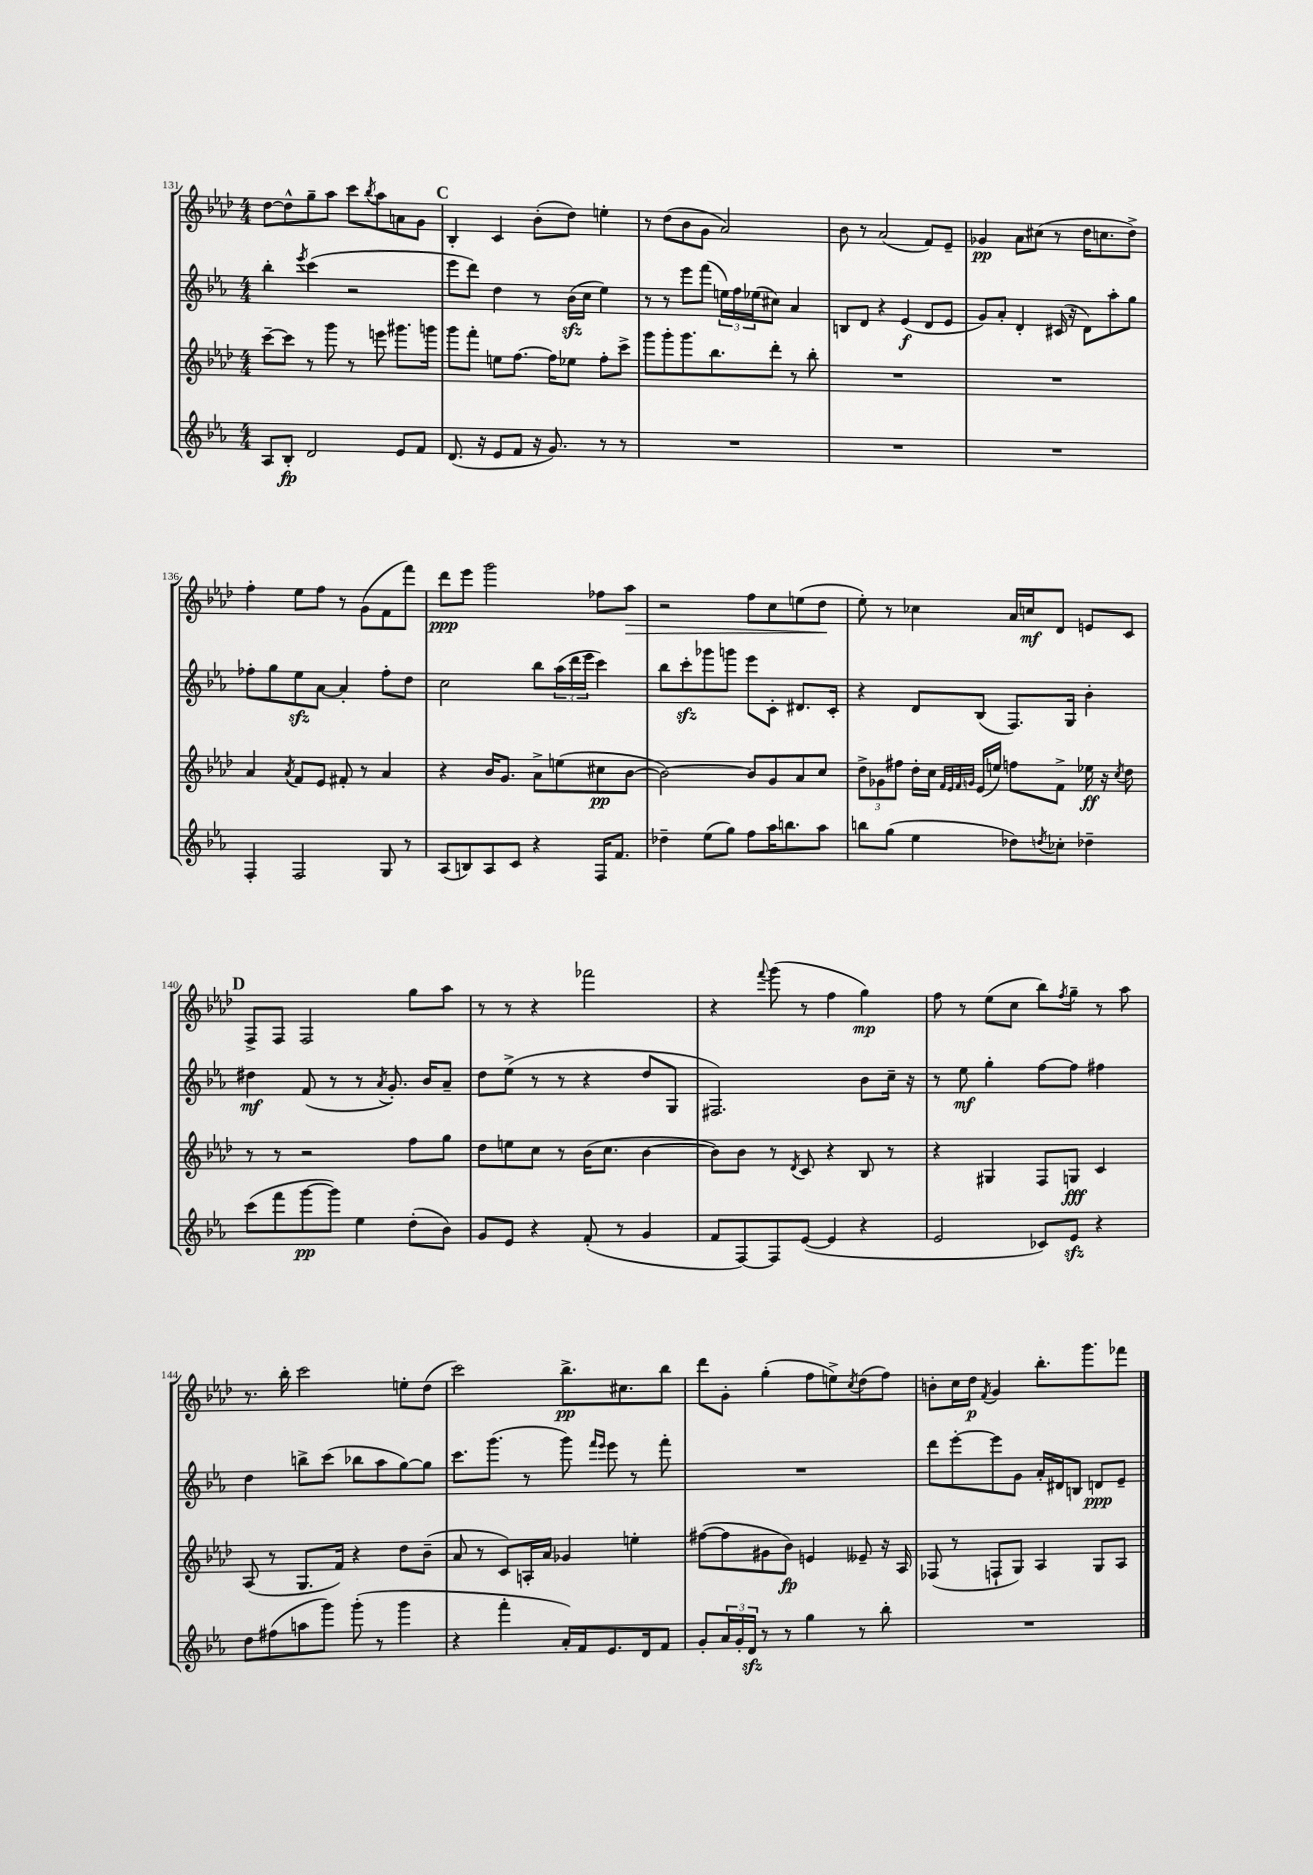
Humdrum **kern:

**kern	**dynam	**kern	**dynam	**kern	**dynam	**kern	**dynam
*part4	*part4	*part3	*part3	*part2	*part2	*part1	*part1
*staff4	*staff4	*staff3	*staff3	*staff2	*staff2	*staff1	*staff1
*clefG2	*	*clefG2	*	*clefG2	*	*clefG2	*
*k[b-e-a-]	*	*k[b-e-a-d-]	*	*k[b-e-a-]	*	*k[b-e-a-d-]	*
*M4/4	*	*M4/4	*	*M4/4	*	*M4/4	*
=131	=131	=131	=131	=131	=131	=131	=131
8A-/L	.	[8ccc~\L	.	4bb-'\	.	[8dd-\L	.
8B-'/J	fp	8ccc\J]	.	.	.	8dd-^^\]	.
.	.	.	.	8qeee-/	.	.	.
2d/	.	8r	.	(4ccc\	.	8gg~\	.
.	.	8ggg\	.	.	.	8aa-\J	.
.	.	8r	.	2r	.	8ccc\L	.
.	.	.	.	.	.	8qbb-/	.
.	.	8eeen\	.	.	.	8aa-\	.
8e-/L	.	8.ggg#X\L	.	.	.	8an\	.
8f/J	.	.	.	.	.	8g\J	.
.	.	16gggn\Jk	.	.	.	.	.
!!LO:REH:place=s1:t=C
=132	=132	=132	=132	=132	=132	=132	=132
(8.d/	.	8ggg\L	.	8eee-\L	.	4B-'/	.
.	.	8fff'\J	.	8ddd\J)	.	.	.
16r	.	.	.	.	.	.	.
8e-/L	.	8een\L	.	4dd\	.	4c/	.
8f/J	.	[8.ff\J	.	.	.	.	.
16r	.	.	.	8r	.	(8b-'\L	.
8.g/)	.	16ff\KL]	.	.	.	.	.
.	.	8ee-X\J	.	(16b-zz\LL	.	8dd-\J)	.
.	.	.	.	16cc\JJ	.	.	.
8r	.	8ff'\L	.	4ee-\)	.	4een'\	.
8r	.	8ccc^\J	.	.	.	.	.
=133	=133	=133	=133	=133	=133	=133	=133
1r	.	8ggg\L	.	8r	.	8r	.
.	.	8ggg'\	.	8r	.	(8dd-\L	.
.	.	8.ggg\	.	8eee-\L	.	8b-\	.
.	.	.	.	(8fff\J	.	8g\J	.
.	.	8.bb-\	.	.	.	.	.
.	.	.	.	24een\LL)	.	2a-/)	.
.	.	.	.	24ff\	.	.	.
.	.	.	.	(24ee-X\J	.	.	.
.	.	8ddd-'\J	.	8cc#X\J)	.	.	.
.	.	8r	.	4a-/	.	.	.
.	.	8bb-'\	.	.	.	.	.
=134	=134	=134	=134	=134	=134	=134	=134
1r	.	1r	.	8Bn/L	.	8b-\	.
.	.	.	.	8d/J	.	8r	.
.	.	.	.	4r	.	(2a-/	.
.	.	.	.	(4e-/	f	.	.
.	.	.	.	8d/L	.	8f/L)	.
.	.	.	.	8e-/J	.	8e-~/J	.
=135	=135	=135	=135	=135	=135	=135	=135
1r	.	1r	.	8g/L)	.	4g-X/	pp
.	.	.	.	8a-'/J	.	.	.
.	.	.	.	4d'/	.	8a-\L	.
.	.	.	.	.	.	(8cc#X\J	.
.	.	.	.	(16c#X/	.	8r	.
.	.	.	.	16r	.	.	.
.	.	.	.	8d\L)	.	16dd-\KL	.
.	.	.	.	.	.	8.ccn\	.
.	.	.	.	8aa-'\	.	.	.
.	.	.	.	8gg\J	.	8dd-^\J)	.
!!LO:LB:g=z
=136	=136	=136	=136	=136	=136	=136	=136
4F'/	.	4a-/	.	8ff-X'\L	.	4ff'\	.
.	.	.	.	8gg\	.	.	.
.	.	8qa-/	.	.	.	.	.
2F/	.	8f/L	.	8ee-zz\	.	8ee-\L	.
.	.	8e-/J	.	[8a-\J	.	8ff\J	.
.	.	8f#X'/	.	4a-'/]	.	8r	.
.	.	8r	.	.	.	(8g\L	.
8G/	.	4a-/	.	8ff-'\L	.	8f\	.
8r	.	.	.	8dd\J	.	8fff\J)	.
=137	=137	=137	=137	=137	=137	=137	=137
(8A-/L	.	4r	.	2cc\	.	8ddd-\L	ppp
8Bn/)	.	.	.	.	.	8eee-\J	.
8A-/	.	16b-/KL	.	.	.	2ggg\	.
.	.	8.g/J	.	.	.	.	.
8c/J	.	.	.	.	.	.	.
4r	.	8a-^\L	.	8bb-\L	.	.	.
.	.	(8een\	.	(24aa-\L	.	.	.
.	.	.	.	24ddd\	.	.	.
.	.	.	.	24eee-\JJ	.	.	.
16F/KL	.	8cc#X\	pp	4ccc\)	.	8ff-X\L	.
8.f/J	.	.	.	.	.	.	.
!	!	!	!	!	!	!	!LO:HP:b
.	.	[8b-\J	.	.	.	8aa-\J	>
=138	=138	=138	=138	=138	=138	=138	=138
4dd-X~\	.	2b-\_)	.	8bb-\L	.	2r	.
.	.	.	.	8ccczz'\	.	.	.
(8ee-\L	.	.	.	8ggg-X\	.	.	.
8gg\J)	.	.	.	8gggn\J	.	.	.
8ff\L	.	8b-/L]	.	8eee-\L	.	8ff\L	.
16aa-\K	.	8g/	.	8c'\J	.	8cc\	.
8.bbn\	.	.	.	.	.	.	.
.	.	8a-/	.	8.d#X/L	.	(8een\	.
8aa-\J	.	8cc/J	.	.	.	8dd-\J	.
.	.	.	.	16c'/Jk	.	.	.
.	.	.	.	.	.	.	]
=139	=139	=139	=139	=139	=139	=139	=139
8bbn\L	.	12dd-^\L	.	4r	.	8ee-'\)	.
.	.	12g-X\	.	.	.	.	.
(8gg\J	.	.	.	.	.	8r	.
.	.	12ff#X\J	.	.	.	.	.
4ee-\	.	16dd-'\LL	.	8d/L	.	4cc-X\	.
.	.	16cc\JJ	.	.	.	.	.
.	.	32qqf/LLL	.	.	.	.	.
.	.	32qqe-/	.	.	.	.	.
.	.	32qqf/	.	.	.	.	.
.	.	32qqgn/JJJ	.	.	.	.	.
.	.	(16e-/LL	.	(8B-/J	.	.	.
.	.	16een/JJ)	.	.	.	.	.
8dd-X\L)	.	8ffn\L	.	8.F/L)	.	16a-/LL	.
.	.	.	.	.	.	16ccn/J	mf
8qddn/	.	.	.	.	.	.	.
8cc-X'\J	.	8f^\J	.	.	.	8d-/J	.
.	.	.	.	16G/Jk	.	.	.
4dd-X~\	.	16ee-X\	ff	4b-'\	.	8en/L	.
.	.	16r	.	.	.	.	.
.	.	8qcc/	.	.	.	.	.
.	.	8dd-\	.	.	.	8c/J	.
!!LO:LB:g=z
!!LO:REH:place=s1:t=D
=140	=140	=140	=140	=140	=140	=140	=140
(8ccc\L	.	8r	.	4dd#X\	mf	8F^/L	.
8fff\	.	8r	.	.	.	8F/J	.
[8ggg\	pp	2r	.	(8f/	.	2F/	.
8ggg\J])	.	.	.	8r	.	.	.
4ee-\	.	.	.	8r	.	.	.
.	.	.	.	8qa-/	.	.	.
.	.	.	.	8.g'/)	.	.	.
(8dd'\L	.	8ff\L	.	.	.	8gg\L	.
.	.	.	.	16b-/KL	.	.	.
8b-\J)	.	8gg\J	.	8a-~/J	.	8aa-\J	.
=141	=141	=141	=141	=141	=141	=141	=141
8g/L	.	8dd-\L	.	8dd\L	.	8r	.
8e-/J	.	8een\	.	(8ee-^\J	.	8r	.
4r	.	8cc\J	.	8r	.	4r	.
.	.	8r	.	8r	.	.	.
(8f'/	.	(16b-\KL	.	4r	.	2fff-X\	.
.	.	8.cc\J	.	.	.	.	.
8r	.	.	.	.	.	.	.
4g/	.	[4b-\	.	8dd/L	.	.	.
.	.	.	.	8G/J	.	.	.
=142	=142	=142	=142	=142	=142	=142	=142
8f/L	.	8b-\L])	.	2.F#X/)	.	4r	.
[8F/)	.	8b-\J	.	.	.	.	.
.	.	.	.	.	.	8qqfff/	.
8F/]	.	8r	.	.	.	(8ggg\	.
.	.	8qd-/	.	.	.	.	.
([8e-/J	.	8c/	.	.	.	8r	.
4e-/]	.	4r	.	.	.	4ff\	.
4r	.	8B-/	.	8b-\L	.	4gg\)	mp
.	.	8r	.	16cc~\Jk	.	.	.
.	.	.	.	16r	.	.	.
=143	=143	=143	=143	=143	=143	=143	=143
2e-/	.	4r	.	8r	.	8ff\	.
.	.	.	.	8ee-\	mf	8r	.
.	.	4G#X/	.	4gg'\	.	(8ee-\L	.
.	.	.	.	.	.	8cc\J	.
8c-X/L)	.	8F/L	.	[8ff\L	.	8bb-\L)	.
.	.	.	.	.	.	8qff/	.
8e-zz/J	.	8Gn/J	fff	8ff\J]	.	8gg~\J	.
4r	.	4c/	.	4ff#X\	.	8r	.
.	.	.	.	.	.	8aa-\	.
!!LO:LB:g=z
=144	=144	=144	=144	=144	=144	=144	=144
8dd\L	.	(8A-/	.	4dd\	.	8.r	.
(8ff#X\	.	8r	.	.	.	.	.
.	.	.	.	.	.	16bb-'\	.
8aan\	.	8.G/L	.	8bbn^\L	.	2ccc\	.
8ggg\J)	.	.	.	(8ccc\J	.	.	.
.	.	16f/Jk)	.	.	.	.	.
(8ggg'\	.	4r	.	8bb-X\L	.	.	.
8r	.	.	.	8aa-\	.	.	.
4ggg\	.	8dd-\L	.	[8gg\)	.	8een'\L	.
.	.	(8b-~\J	.	8gg\J]	.	(8dd-\J	.
=145	=145	=145	=145	=145	=145	=145	=145
4r	.	8a-/	.	8.ccc\L	.	2ccc\)	.
.	.	8r	.	.	.	.	.
.	.	.	.	(8.ggg\J	.	.	.
4fff'\	.	8c/L)	.	.	.	.	.
.	.	16An'/L	.	8r	.	.	.
.	.	16a-/JJ	.	.	.	.	.
16a-'/LL)	.	4g-X/	.	8ggg\)	.	8.bb-^\L	pp
16f/J	.	.	.	.	.	.	.
.	.	.	.	16qqfff/LL	.	.	.
.	.	.	.	16qqeee-/JJ	.	.	.
8.e-/	.	.	.	8eee-\	.	.	.
.	.	.	.	.	.	8.cc#X\	.
.	.	4een'\	.	8r	.	.	.
16d/k	.	.	.	.	.	.	.
8f/J	.	.	.	8fff'\	.	8bb-\J	.
=146	=146	=146	=146	=146	=146	=146	=146
8g'/L	.	([8ff#X\L	.	1r	.	8ddd-\L	.
24a-/L	.	8ff#\]	.	.	.	8g'\J	.
24g'/	.	.	.	.	.	.	.
24dzz/JJ	.	.	.	.	.	.	.
8r	.	8g#X\	.	.	.	(4gg'\	.
8r	.	8b-\J)	fp	.	.	.	.
4gg\	.	4en/	.	.	.	8ff\L	.
.	.	.	.	.	.	8een^\)	.
.	.	.	.	.	.	8qcc/	.
8r	.	8e--X~/	.	.	.	(8dd-\	.
8bb-'\	.	16r	.	.	.	8ff\J)	.
.	.	16A-/	.	.	.	.	.
=147	=147	=147	=147	=147	=147	=147	=147
1r	.	(8F-X/	.	8ddd\L	.	8bn'\L	.
.	.	8r	.	[8eee-'\	.	16cc\L	.
.	.	.	.	.	.	16dd-\JJ	p
.	.	.	.	.	.	8qf/	.
.	.	8Fn`/L	.	8eee-\]	.	4g/	.
.	.	8G/J)	.	8g\J	.	.	.
.	.	4A-/	.	16a-'/LL	.	8.bb-'\L	.
.	.	.	.	16d#X/J	.	.	.
.	.	.	.	8Bn/J	.	.	.
.	.	.	.	.	.	8.ggg\	.
.	.	8G/L	.	8dn/L	ppp	.	.
.	.	8A-/J	.	8e-~/J	.	8fff-X\J	.
==	==	==	==	==	==	==	==
*-	*-	*-	*-	*-	*-	*-	*-
